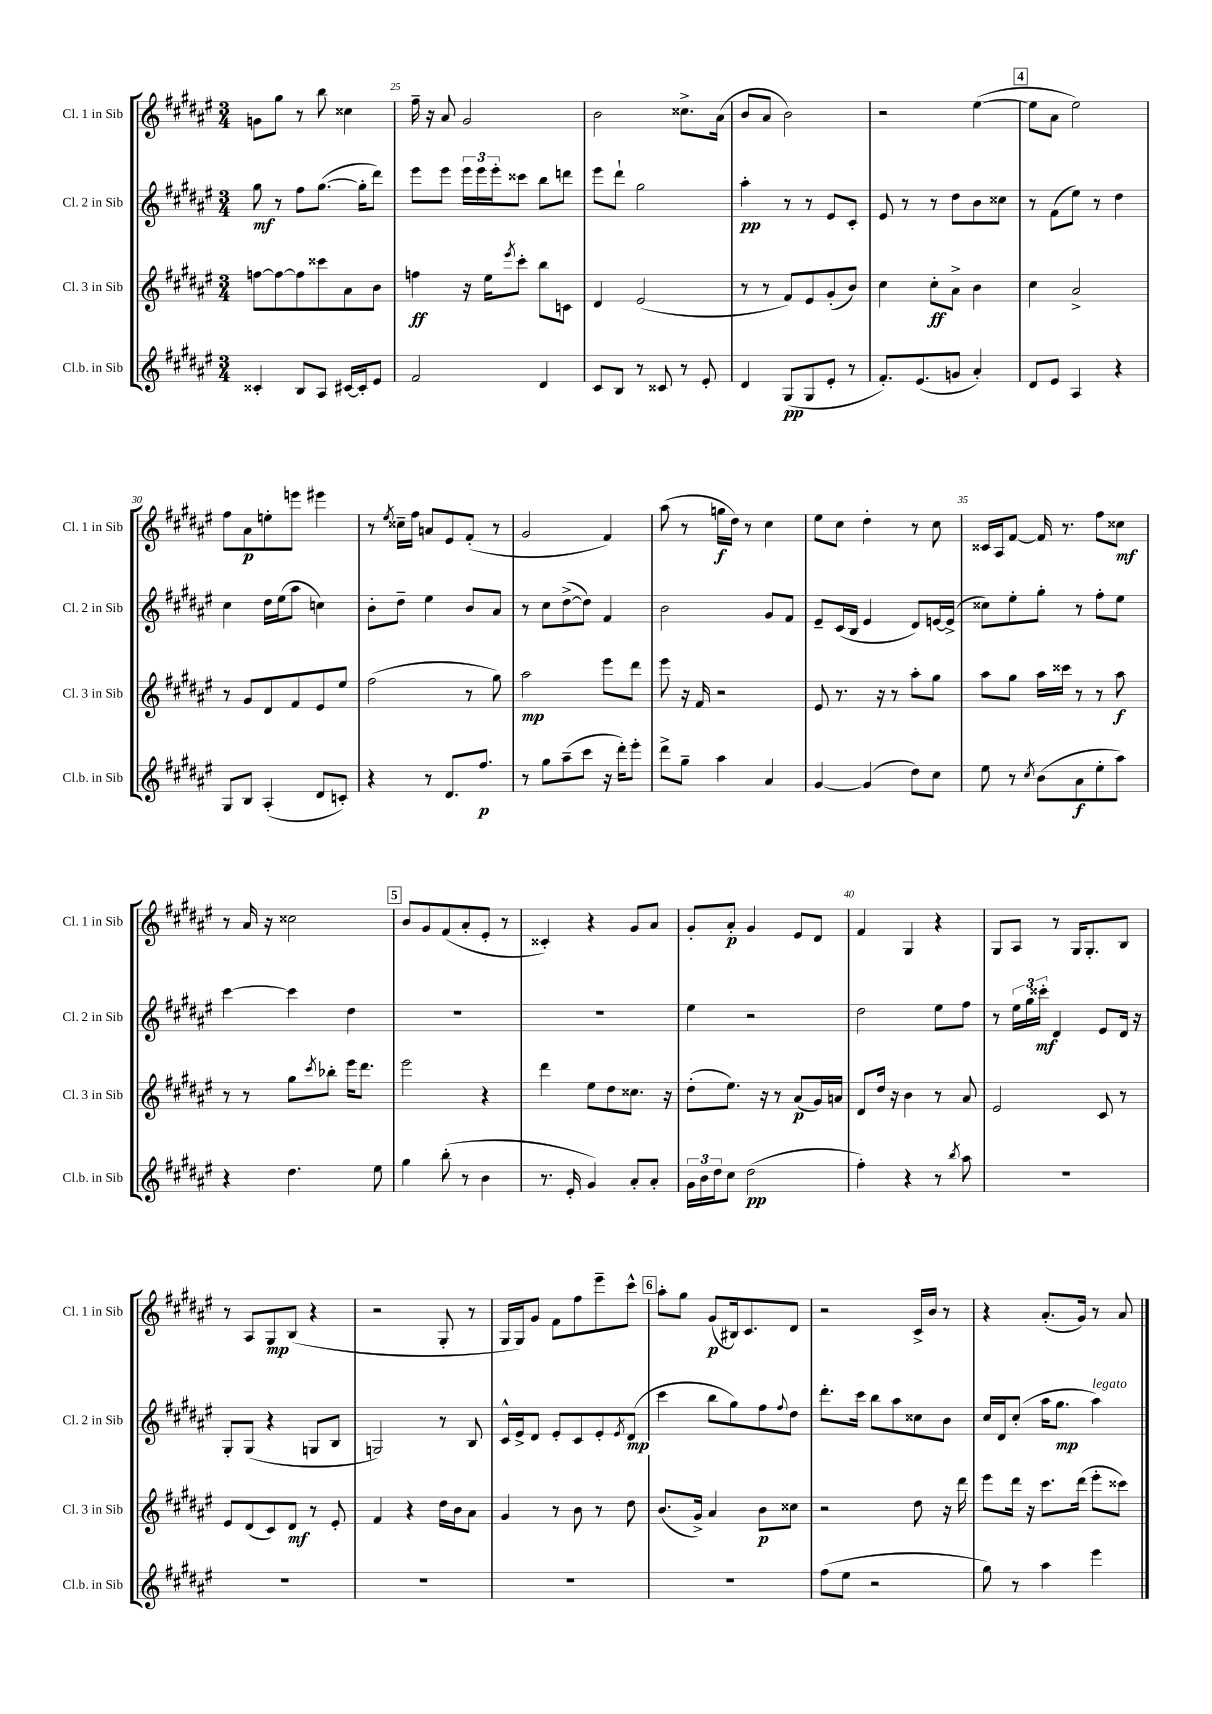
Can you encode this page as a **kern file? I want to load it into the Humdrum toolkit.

**kern	**kern	**kern	**kern
*staff4	*staff3	*staff2	*staff1
*clefG2	*clefG2	*clefG2	*clefG2
*k[f#c#g#d#a#e#]	*k[f#c#g#d#a#e#]	*k[f#c#g#d#a#e#]	*k[f#c#g#d#a#e#]
*M3/4	*M3/4	*M3/4	*M3/4
4c##'	[8ff	8gg#	8g
.	8ff_	8r	8gg#
8B	8ff]	8ff#	8r
8A#	8ccc##	([8.gg#	8bb
[16c#	8a#	.	4cc##
16c#']	.	16gg#']	.
8e#	8b	8ddd#)	.
=	=	=	=
2f#	4ff	8eee#	16ff#~
.	.	.	16r
.	.	8eee#	8a#
.	16r	24eee#	2g#
.	.	24eee#	.
.	16ee#	.	.
.	.	24eee#'	.
.	8qeee#	.	.
.	8ccc#'	8ccc##	.
4d#	8bb	8bb	.
.	8c	8ddd	.
=	=	=	=
8c#	4d#	8eee#	2b
8B	.	8ddd#`	.
8r	(2e#	2gg#	.
8c##	.	.	.
8r	.	.	8.cc##^
8e#'	.	.	.
.	.	.	(16a#
=	=	=	=
4d#	8r	4aa#'	8b
.	8r	.	8a#
(8G#	8f#)	8r	2b)
8G#	8e#	8r	.
8e#'	(8g#'	8e#	.
8r	8b)	8c#'	.
=	=	=	=
8.f#')	4cc#	8e#	2r
.	.	8r	.
(8.e#	.	.	.
.	8cc#'	8r	.
8g	8a#^	8dd#	.
4a#')	4b	8b	([4ee#
.	.	8cc##	.
=	=	=	=
8d#	4cc#	8r	8ee#]
8e#	.	(8f#	8a#
4A#	2a#^	8ee#)	2ee#)
.	.	8r	.
4r	.	4dd#	.
=	=	=	=
8G#	8r	4cc#	8ff#
8B	8g#	.	8a#
(4A#'	8d#	16dd#	8ee'
.	.	(16ee#	.
.	8f#	8aa#	8eee
8d#	8e#	4cc)	4eee#
8c')	8ee#	.	.
=	=	=	=
4r	(2ff#	8b'	8r
.	.	.	8qee#
.	.	8dd#~	16cc##~
.	.	.	16ff#
8r	.	4ee#	8a
8.d#	.	.	8e#
.	8r	8b	(8f#'
8.ff#	.	.	.
.	8gg#)	8a#	8r
=	=	=	=
8r	2aa#	8r	2g#
8gg#	.	8cc#	.
(8aa#~	.	([8dd#^	.
8ccc#	.	8dd#])	.
16r	8eee#	4f#	4f#)
16ddd#')	.	.	.
8eee#'	8ddd#	.	.
=	=	=	=
8ddd#^	8eee#	2b	(8aa#
8gg#~	16r	.	8r
.	16f#	.	.
4aa#	2r	.	16gg
.	.	.	16dd#)
.	.	.	8r
4a#	.	8g#	4cc#
.	.	8f#	.
=	=	=	=
[4g#	8e#	8e#~	8ee#
.	8.r	(16c#	8cc#
.	.	16B	.
(4g#]	.	4e#	4dd#'
.	16r	.	.
.	8r	.	.
8dd#)	8aa#'	8d#)	8r
8cc#	8gg#	[16e	8cc#
.	.	(16e^]	.
=	=	=	=
8ee#	8aa#	8cc##)	16c##
.	.	.	16A#
8r	8gg#	8ee#'	[8f#
8qcc#	.	.	.
(8b	16aa#	8gg#'	16f#]
.	16ccc##	.	8.r
8a#	8r	8r	.
8ee#'	8r	8ff#'	8ff#
8aa#)	8aa#	8ee#	8cc##
=	=	=	=
4r	8r	[4ccc#	8r
.	8r	.	16a#
.	.	.	16r
4.dd#	8gg#	4ccc#]	2cc##
.	8qccc#	.	.
.	8bb-'	.	.
.	16eee#	4dd#	.
.	8.ddd#	.	.
8ee#	.	.	.
=	=	=	=
4gg#	2eee#	2.r	8b
.	.	.	8g#
(8bb'	.	.	(8f#
8r	.	.	8a#'
4b	4r	.	8e#'
.	.	.	8r
=	=	=	=
8.r	4ddd#	2.r	4c##')
16e#'	.	.	.
4g#)	8ee#	.	4r
.	8dd#	.	.
8a#'	8.cc##	.	8g#
8a#'	.	.	8a#
.	16r	.	.
=	=	=	=
24g#	(8dd#'	4ee#	8g#'
24b	.	.	.
24dd#	.	.	.
8cc#	8.ee#)	.	8a#'
(2dd#	.	2r	4g#
.	16r	.	.
.	8r	.	.
.	(8a#	.	8e#
.	16g#)	.	8d#
.	16a	.	.
=	=	=	=
4ff#')	8d#	2dd#	4f#
.	16dd#	.	.
.	16r	.	.
4r	4b	.	4G#
8r	8r	8ee#	4r
8qbb	.	.	.
8aa#	8a#	8ff#	.
=	=	=	=
2.r	2e#	8r	8G#
.	.	24ee#	8A#
.	.	24gg#	.
.	.	24ccc##'	.
.	.	4d#	8r
.	.	.	16G#
.	.	.	8.G#'
.	8c#	8e#	.
.	8r	16d#	8B
.	.	16r	.
=	=	=	=
2.r	8e#	8G#'	8r
.	(8d#	(8G#	8A#
.	8c#)	4r	8G#
.	8d#	.	(8B
.	8r	8G	4r
.	8e#'	8B	.
=	=	=	=
2.r	4f#	2G)	2r
.	4r	.	.
.	16dd#	8r	8G#'
.	16b	.	.
.	8a#	8B	8r
=	=	=	=
2.r	4g#	16c#^^	16G#
.	.	16e#^	16G#)
.	.	8d#	8g#
.	8r	8e#'	8f#
.	8b	8c#	8ff#
.	8r	8e#'	8eee#~
.	.	8qe#	.
.	8dd#	(8d#	8ccc#^^
=	=	=	=
2.r	(8.b	4ccc#	8aa#'
.	.	.	8gg#
.	16g#^)	.	.
.	4a#	8bb	(8g#
.	.	8gg#)	16B#)
.	.	.	8.c#
.	8b	8ff#	.
.	.	8qqff#	.
.	8cc##	8dd#	8d#
=	=	=	=
(8ff#	2r	8.ddd#'	2r
8ee#	.	.	.
.	.	16ccc#	.
2r	.	8bb	.
.	.	8aa#	.
.	8dd#	8cc##	16c#^
.	.	.	16b
.	16r	8b	8r
.	16ddd#	.	.
=	=	=	=
8gg#)	8eee#	16cc#	4r
.	.	16d#	.
8r	16ddd#	(8cc#'	.
.	16r	.	.
4aa#	8.ccc#	16aa#	(8.a#'
.	.	8.gg#	.
.	(16ddd#	.	16g#)
4eee#	8eee#'	4aa#)	8r
.	8ccc##)	.	8a#
==	==	==	==
*-	*-	*-	*-
